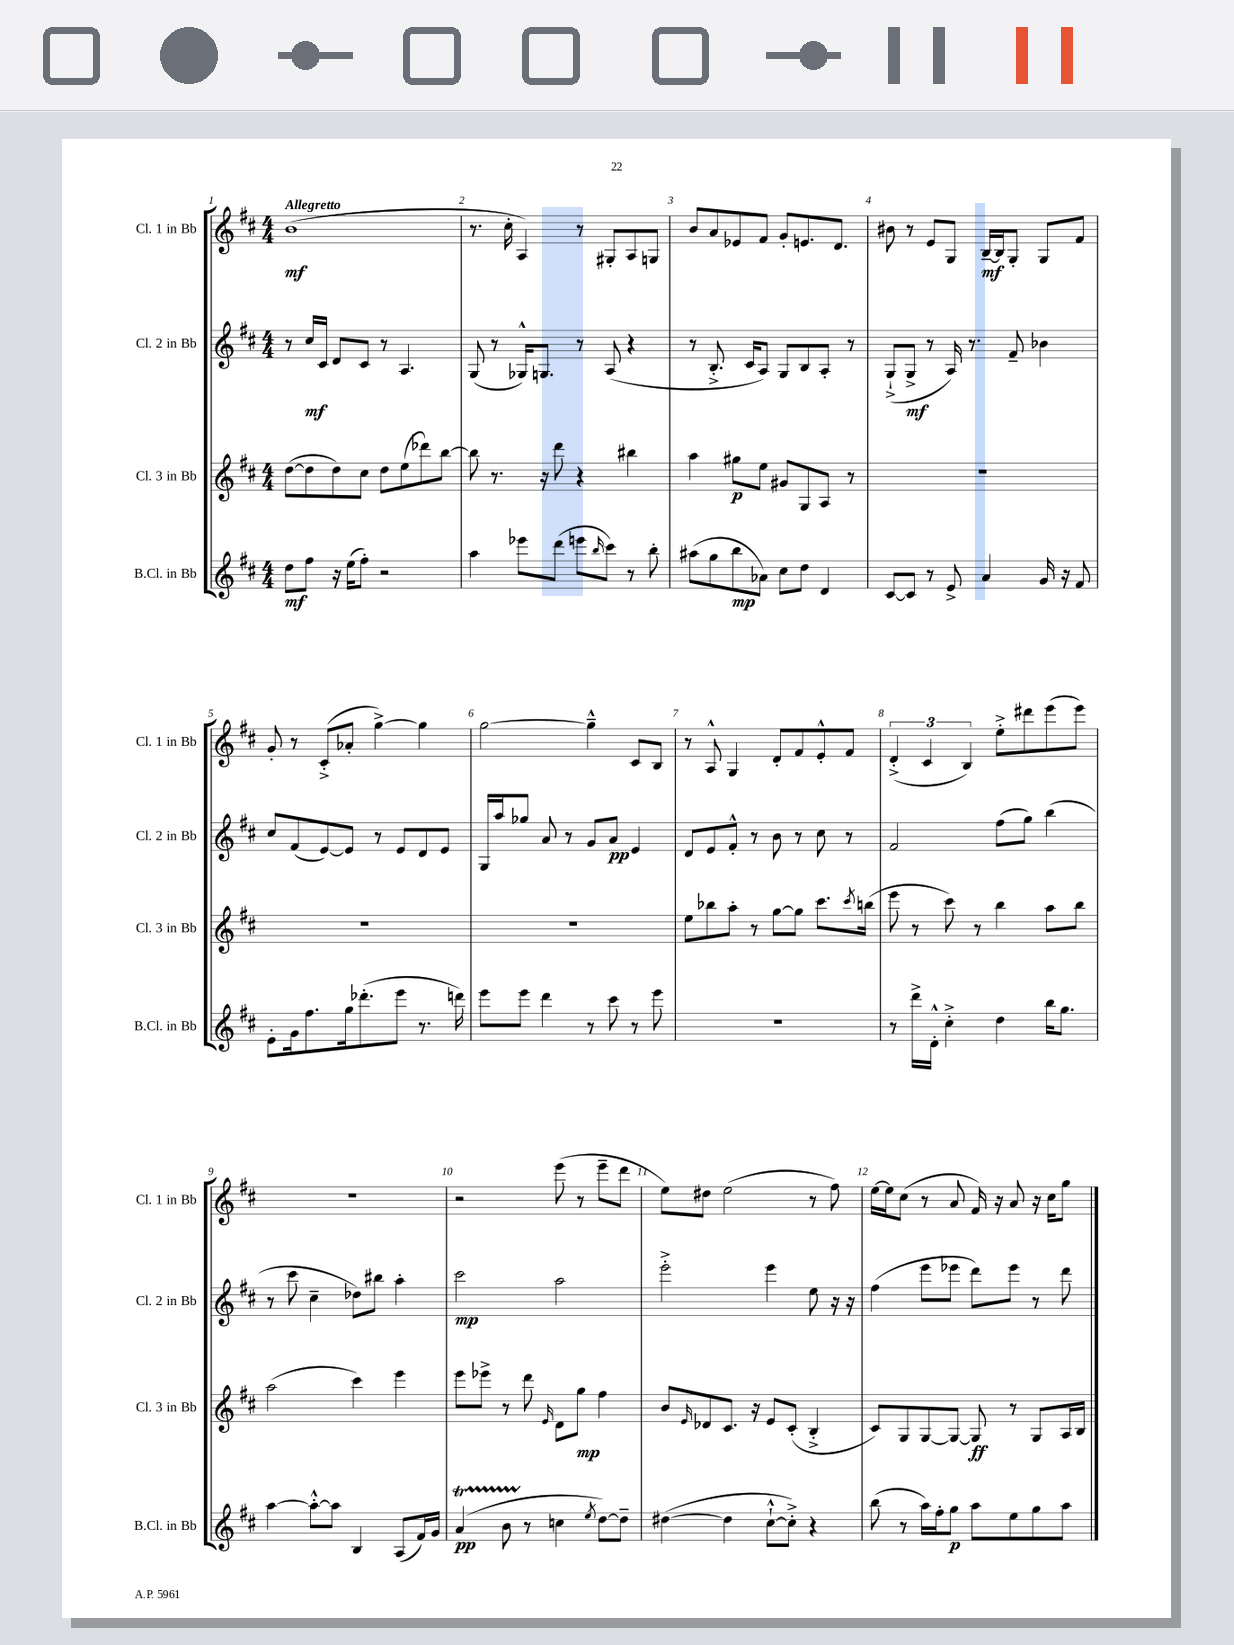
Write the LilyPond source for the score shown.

<<
\new StaffGroup <<
\new Staff = "s0" \with { instrumentName = "Cl. 1 in Bb" shortInstrumentName = "Cl. 1 in Bb" } {
    \clef treble \key d \major \numericTimeSignature \time 4/4 \tempo "Allegretto"
    b'1\mf( |
    r8. cis''16-. a4) r8 gis8-. a8 g8 |
    b'8 a'8 ees'8 fis'8 g'8-. e'8. d'8. |
    bis'8 r8 e'8 g8 b16~--\mf b16 g8-. g8 fis'8 |
    g'8-. r8 cis'8-.->( aes'8-. g''4~->) g''4 |
    g''2~ g''4---^ cis'8 b8 |
    r8 a8-^ g4 d'8-. fis'8 e'8-.-^ fis'8 |
    \tuplet 3/2 { d'4-.->( cis'4 b4) } e''8-.-> dis'''8 e'''8( e'''8) |
    R1 |
    r2 e'''8( r8 e'''8-- d'''8 |
    e''8) dis''8 e''2( r8 fis''8) |
    e''16~ e''16 cis''8( r8 a'8 fis'16) r16 a'8 r16 cis''16 g''8 \bar "|." |
}
\new Staff = "s1" \with { instrumentName = "Cl. 2 in Bb" shortInstrumentName = "Cl. 2 in Bb" } {
    \clef treble \key d \major \numericTimeSignature \time 4/4
    r8 cis''16\mf cis'16 d'8 cis'8 r8 a4. |
    g8( r8 ges16-^) g8. r8 a8( r4 |
    r8 b8.-.-> cis'16 a8) g8 b8 a8-. r8 |
    g8-!->( g8->\mf r8 a16) r8. fis'8-- bes'4 |
    cis''8 fis'8( e'8~) e'8 r8 e'8 d'8 e'8 |
    g16 a''16 ges''8 a'8 r8 g'8 a'8\pp e'4 |
    d'8 e'8 fis'8-.-^ r8 b'8 r8 cis''8 r8 |
    fis'2 fis''8( g''8) b''4( |
    r8 cis'''8 cis''4-- des''8) bis''8 a''4-. |
    cis'''2\mp a''2 |
    e'''2-.-> e'''4 e''8 r16 r16 |
    fis''4( e'''8 ees'''8 d'''8) ees'''8 r8 d'''8 \bar "|." |
}
\new Staff = "s2" \with { instrumentName = "Cl. 3 in Bb" shortInstrumentName = "Cl. 3 in Bb" } {
    \clef treble \key d \major \numericTimeSignature \time 4/4
    d''8~( d''8 d''8) cis''8 d''8 e''8( des'''8) b''8~ |
    b''8 r8. r16 d'''8 r4 bis''4 |
    a''4 gis''8\p e''8 gis'8 g8 a8 r8 |
    R1 |
    R1 |
    R1 |
    e''8 bes''8 a''8-. r8 g''8~ g''8 cis'''8. \acciaccatura { cis'''8 } b''16( |
    e'''8 r8 cis'''8) r8 b''4 a''8 b''8 |
    a''2( cis'''4) e'''4 |
    e'''8 ees'''8-> r8 d'''8 \grace { e'16 } d'8 g''8\mp fis''4 |
    b'8 \grace { e'16 } des'8 cis'8. r16 e'8 cis'8-.( b4-.-> |
    cis'8) g8 g8~ g8~ g8\ff r8 g8 a16 b16 \bar "|." |
}
\new Staff = "s3" \with { instrumentName = "B.Cl. in Bb" shortInstrumentName = "B.Cl. in Bb" } {
    \clef treble \key d \major \numericTimeSignature \time 4/4
    d''8\mf fis''8 r16 e''16( fis''8-.) r2 |
    a''4 ees'''8 d'''8( e'''8 \grace { b''16 } cis'''8) r8 b''8-. |
    ais''8( g''8 b''8\mp aes'8) cis''8 d''8 d'4 |
    cis'8~ cis'8 r8 e'8-> a'4 g'16 r16 fis'8 |
    e'8-. g'16 fis''8. g''16 des'''8.-.( e'''8 r8. d'''16) |
    e'''8 e'''8 d'''4 r8 cis'''8 r8 e'''8 |
    R1 |
    r8 d'''16-> d'16-.-^ cis''4-.-> d''4 b''16 g''8. |
    a''4~ a''8~-.-^ a''8 b4 a8( fis'16) g'16 |
    a'4\startTrillSpan\pp( b'8 r8\stopTrillSpan c''4 \acciaccatura { e''8 } d''8~) d''8-- |
    dis''4~( dis''4 cis''8~-!-^ cis''8-.->) r4 |
    b''8( r8 a''16) fis''16-. g''8\p a''8 e''8 g''8 a''8 \bar "|." |
}
>>
>>
\layout { \context { \Score \override BarNumber.break-visibility = ##(#f #t #t) barNumberVisibility = #all-bar-numbers-visible } }
